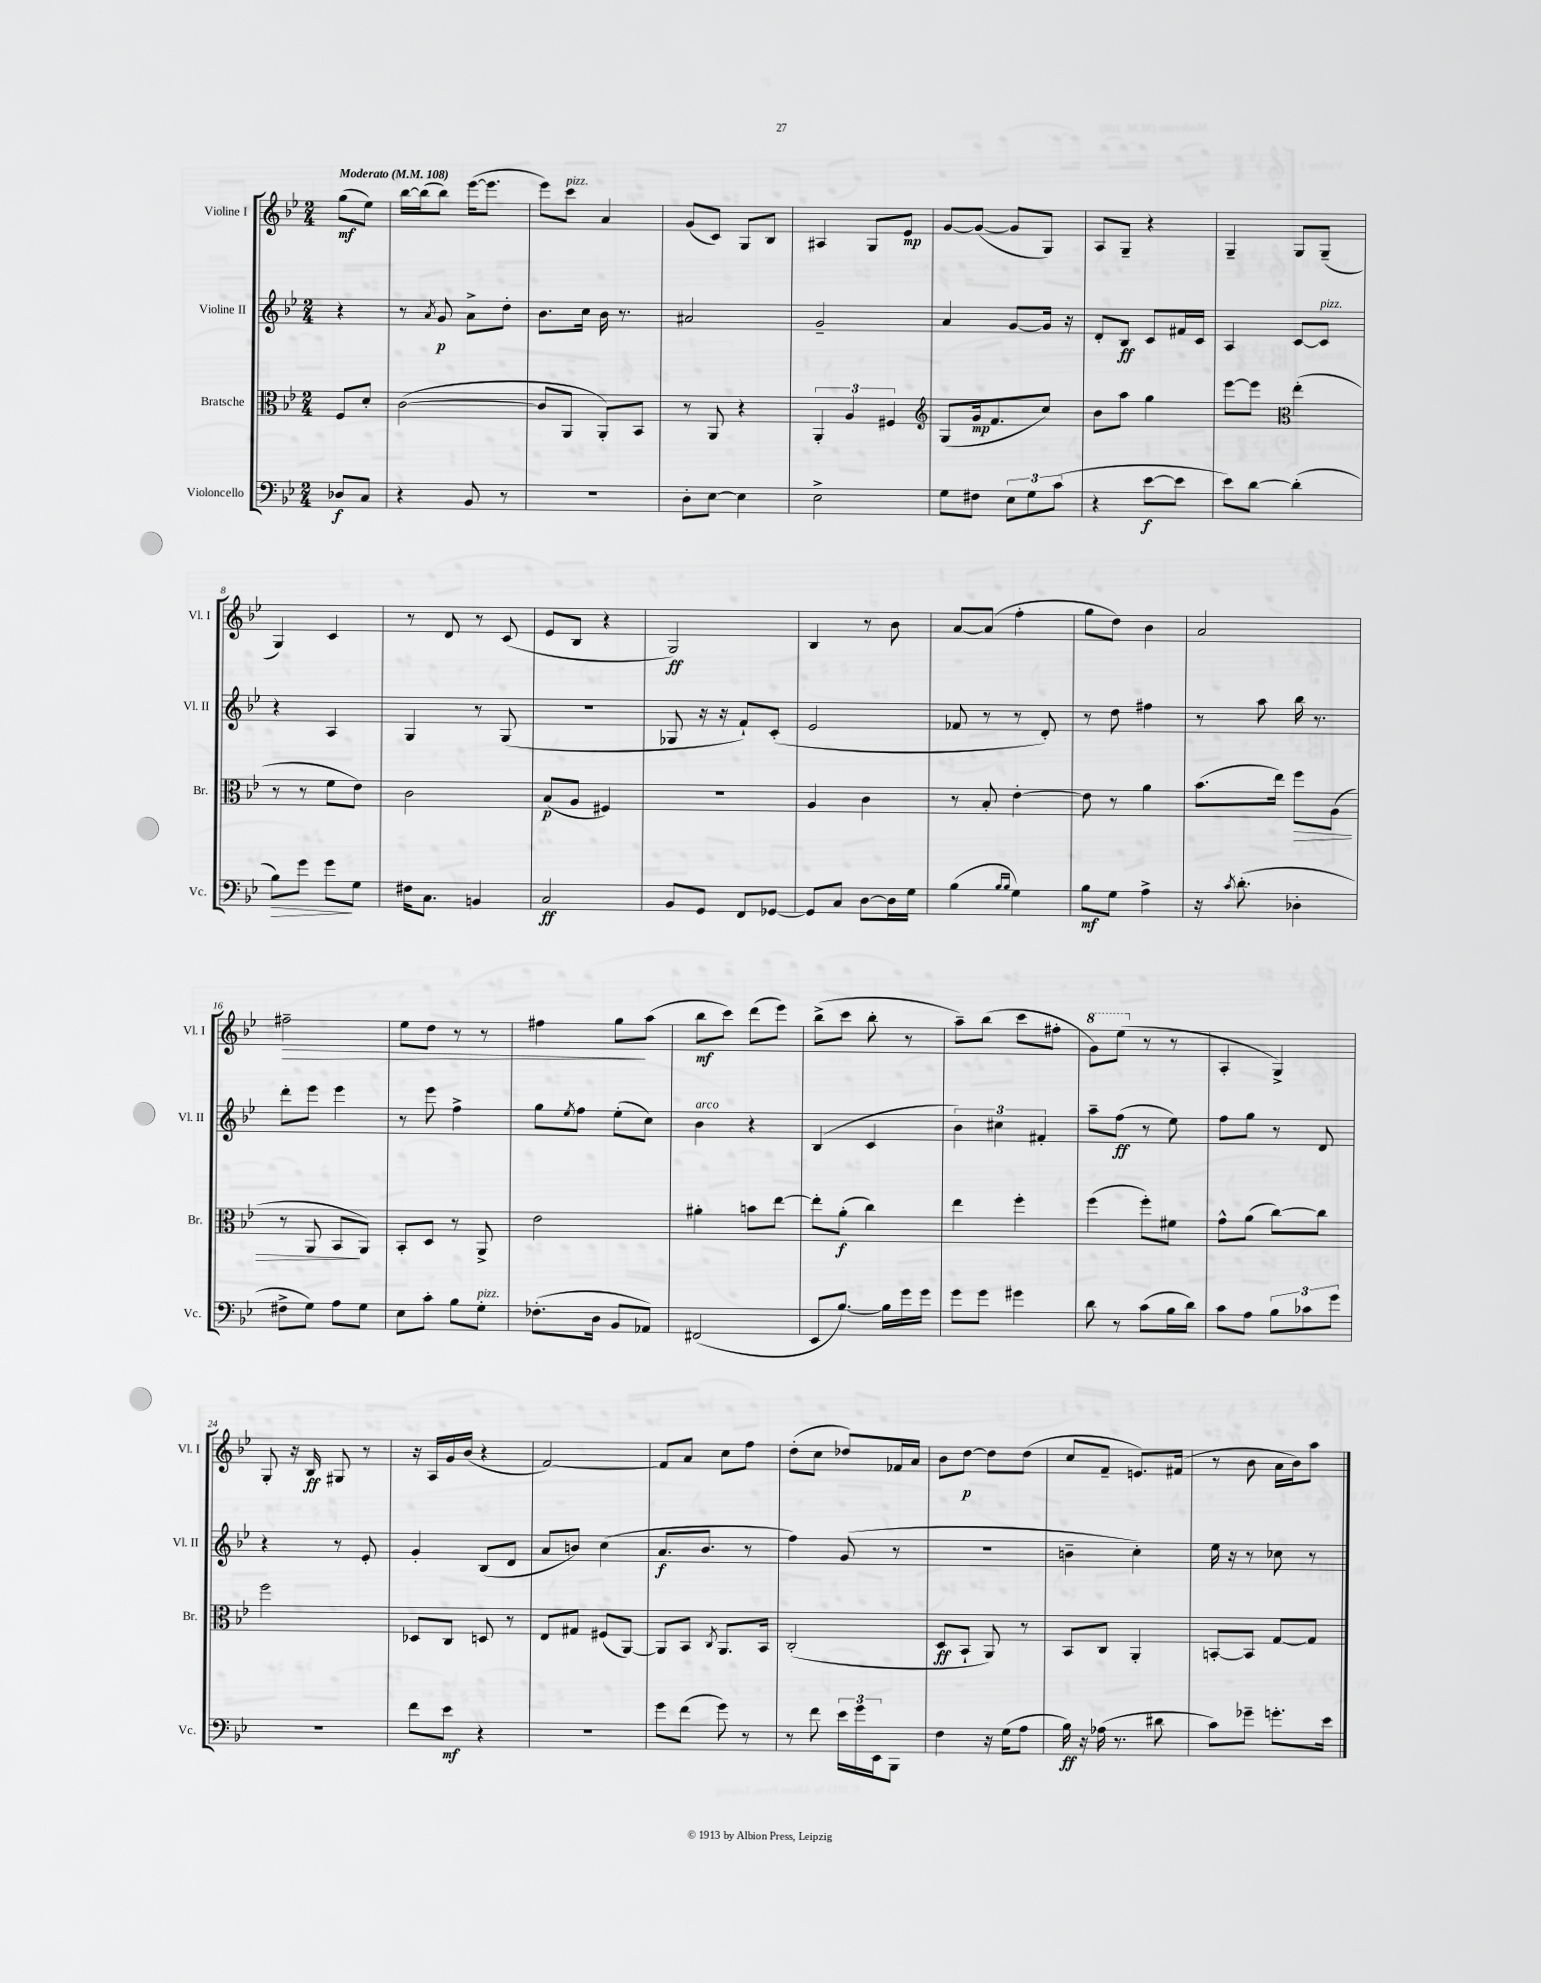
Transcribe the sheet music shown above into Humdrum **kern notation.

**kern	**kern	**kern	**kern
*staff4	*staff3	*staff2	*staff1
*clefF4	*clefC3	*clefG2	*clefG2
*k[b-e-]	*k[b-e-]	*k[b-e-]	*k[b-e-]
*M2/4	*M2/4	*M2/4	*M2/4
*MM108	*MM108	*MM108	*MM108
8D-/L	8F/L	4r	(8gg\L
8C/J	8d'/J	.	8ee-\J)
=	=	=	=
4r	([2c\	8r	[16bb-\LL
.	.	.	(16bb-\]J
.	.	8qa/	.
.	.	8g/	8bb-\J)
8BB-/	.	8a^\L	([16eee-\LK
.	.	.	8.eee-\]J
8r	.	8dd'\J	.
=	=	=	=
2r	8c/]L	8.b-\L	8eee-\L)
.	8AA/J	.	8ccc\J
.	.	16cc\Jk	.
.	8AA'/L)	16b-\	4a/
.	.	8.r	.
.	8BB-/J	.	.
=	=	=	=
8D'\L	8r	2a#/	(8g/L
[8E-\J	8AA/	.	8c/J)
4E-\]	4r	.	8G/L
.	.	.	8B-/J
=	=	=	=
2E-^\	6AA'/	2g~/	4A#/
.	6A/	.	.
.	.	.	8G/L
.	6F#/	.	.
.	.	.	8e-/J
=	=	=	=
*	*clefG2	*	*
8G\L	(8G/L	4a/	[8g/L
8F#\J	16g/k	.	(8g/_J
.	8.f/	.	.
12E-\L	.	[8g/L	8g/]L
12G\	.	.	.
.	8cc/J)	16g/]Jk	8G/J)
(12c\J	.	.	.
.	.	16r	.
=	=	=	=
4r	8b-\L	8d'/L	8A/L
.	8aa\J	8B-/J	8G~/J
[8e-\L	4gg\	8c/L	4r
8e-\]J	.	16f#/L	.
.	.	16c/JJ	.
=	=	=	=
8e-\L)	[8eee-\L	4A/	4G~/
[8d\J	8eee-\]J	.	.
*	*clefC3	*	*
(4d'\]	(4ee-'\	[8c/L	8G/L
.	.	8c/]J	(8G~/J
=	=	=	=
8B-\L)	8r	4r	4G/)
8g\J	8r	.	.
8g\L	8f\L	4A/	4c/
8G\J	8e-\J)	.	.
=	=	=	=
16F#\LK	2c\	4G/	8r
8.C\J	.	.	.
.	.	.	8d/
4BB/	.	8r	8r
.	.	(8G/	(8c/
=	=	=	=
2C/	(8B-/L	2r	8e-/L
.	8A/J	.	8B-/J
.	4F#/)	.	4r
=	=	=	=
8BB-/L	2r	8G-/	2G/)
8GG/J	.	16r	.
.	.	16r	.
8FF/L	.	8f`/L)	.
[8GG-/J	.	(8c'/J	.
=	=	=	=
8GG-/]L	4A/	2e-/	4B-/
8C/J	.	.	.
[8D\L	4c\	.	8r
16D\]L	.	.	8b-\
16G\JJ	.	.	.
=	=	=	=
(4B-\	8r	8f-/	[8a/L
.	8B-'/	8r	(8a/]J
16qqB-/LL	.	.	.
16qqB-/JJ	.	.	.
4G\)	[4e-'\	8r	4ff'\
.	.	8d'/)	.
=	=	=	=
8B-\L	8e-\]	8r	8gg\L
8G\J	8r	8dd\	8dd\J)
4A^\	4a\	4ff#\	4b-\
=	=	=	=
16r	(8.b-\L	8r	2a/
8qc/	.	.	.
(8.d'\	.	.	.
.	.	8aa\	.
.	16ee-\Jk)	.	.
4D-'\	8ff\L	16bb-\	.
.	.	8.r	.
.	(8A\J	.	.
=	=	=	=
8F#^\L	8r	8ddd'\L	2ff#~\
8G\J)	8AA/	8eee-\J	.
8A\L	8BB-/L	4eee-\	.
8G\J	8AA/J)	.	.
=	=	=	=
8E-\L	8BB-'/L	8r	8ee-\L
8c'\J	8D/J	8eee-\	8dd\J
8B-\L	8r	4ff^\	8r
8G'\J	8AA^/	.	8r
=	=	=	=
(8.F-'\L	2e-\	8gg\L	4ff#\
.	.	8qee-/	.
.	.	8ff\J	.
16D\Jk	.	.	.
8BB-/L	.	(8ee-'\L	8gg\L
8AA-/J)	.	8cc\J)	(8aa\J
=	=	=	=
(2FF#/	4a#'\	4b-\	8bb-\L
.	.	.	8ccc\J)
.	8b\L	4r	(8ddd\L
.	[8ee-\J	.	8eee-\J)
=	=	=	=
8EE-/L	8ee-'\]L	(4B-/	(8bb-^\L
[8.B-/J)	(8a'\J	.	8ccc\J
.	4cc\)	4c/	8bb-'\
16B-\]LL	.	.	.
16g\	.	.	8r
16g\JJ	.	.	.
=	=	=	=
8g\L	4ee-\	6b-\)	8aa~\L)
8g\J	.	.	(8bb-\J
.	.	6cc#\	.
4g#\	4ff'\	.	8ccc\L
.	.	6f#'/	.
.	.	.	8ff#'\J
=	=	=	=
8d\	(4ff\	8aa~\L	8gg\L)
8r	.	(8ff\J	(8eee-\J
(8c\L	8ff'\L)	8r	8r
16B-\L	8f#\J	8ee-\)	8r
16d\JJ)	.	.	.
=	=	=	=
8c\L	8g^^\L	8ff\L	4A'/
8A\J	(8a\J	8gg\J	.
12B-\L	[8cc\L)	8r	4G^/)
12c-\	.	.	.
.	8cc\]J	8d/	.
12g\J	.	.	.
=	=	=	=
2r	2ff\	4r	8G'/
.	.	.	16r
.	.	.	16B-/
.	.	8r	8G#/
.	.	8e-'/	8r
=	=	=	=
8f\L	8D-/L	4g'/	16r
.	.	.	16A/LL
8e-\J	8C/J	.	16g/
.	.	.	(16b-/JJ
4r	8D/	(8B-/L	4r
.	8r	8d/J	.
=	=	=	=
2r	8E-/L	8a/L	[2f/)
.	8G#/J	8b/J)	.
.	(8F#/L	(4cc\	.
.	[8AA/J)	.	.
=	=	=	=
8g\L	8AA/]L	8.a/L	8f/]L
(8f\J	8BB-/J	.	8a/J
.	.	8.b-/J	.
.	8qC/	.	.
8g\)	8.AA/L	.	8cc\L
8r	.	8r	8ff\J
.	16BB-/Jk	.	.
=	=	=	=
8r	(2C'/	4ff\)	(8dd'\L
8f\	.	.	8cc\J
24e-\LL	.	(8g/	8dd-/L)
24g\	.	.	.
24EE-\J	.	.	.
8BBB-\J	.	8r	16f-/L
.	.	.	16a/JJ
=	=	=	=
4F\	8D/L	2r	8b-\L
.	8BB-`/J	.	[8dd\J
16r	8AA/)	.	8dd\]L
(16G\LK	.	.	.
8A\J	8r	.	(8dd\J
=	=	=	=
16B-\)	8BB-/L	4b~\	8cc/L
16r	.	.	.
(16A-\	8C/J	.	8f~/J
8.r	.	.	.
.	4AA'/	4cc'\)	8.e/L)
8d#\	.	.	.
.	.	.	(16f#/Jk
=	=	=	=
8c\L)	[8BB'/L	16ee-\	8r
.	.	16r	.
8g-~\J	8BB/]J	8r	8b-\
8.g'\L	[8G/L	8cc-\	16a\LL
.	.	.	16b-\J)
.	8G/]J	8r	8aa\J
16e-\Jk	.	.	.
==	==	==	==
*-	*-	*-	*-
